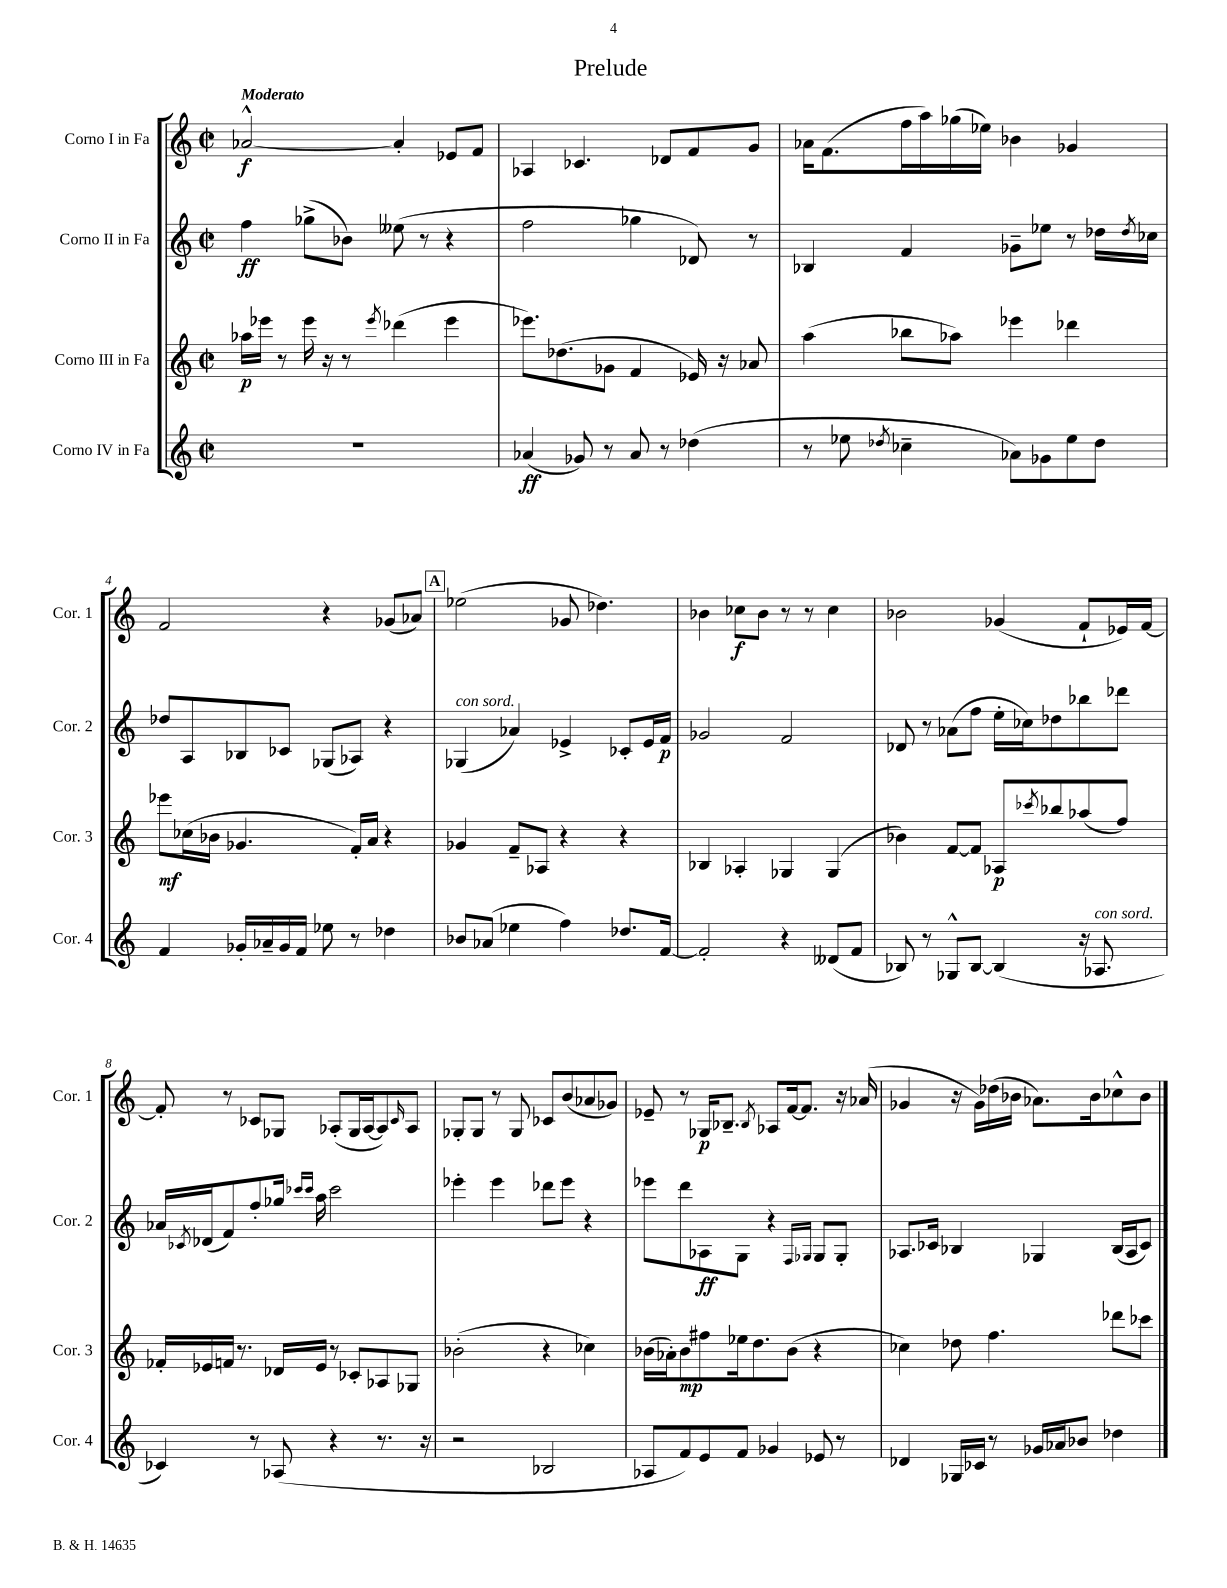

**kern	**dynam	**kern	**dynam	**kern	**dynam	**kern	**dynam
*part4	*part4	*part3	*part3	*part2	*part2	*part1	*part1
*staff4	*staff4	*staff3	*staff3	*staff2	*staff2	*staff1	*staff1
*I"Corno IV in Fa	*	*I"Corno III in Fa	*	*I"Corno II in Fa	*	*I"Corno I in Fa	*
*I'Cor. 4	*	*I'Cor. 3	*	*I'Cor. 2	*	*I'Cor. 1	*
*clefG2	*	*clefG2	*	*clefG2	*	*clefG2	*
*k[]	*	*k[]	*	*k[]	*	*k[]	*
*M2/2	*	*M2/2	*	*M2/2	*	*M2/2	*
*met(c|)	*	*met(c|)	*	*met(c|)	*	*met(c|)	*
=1	=1	=1	=1	=1	=1	=1	=1
!	!	!	!	!	!	!LO:TX:a:B:t=Moderato	!
1r	.	16aa-X\LL	p	4ff\	ff	[2a-X^^/	f
.	.	16eee-X\JJ	.	.	.	.	.
.	.	8r	.	.	.	.	.
.	.	16eee-\	.	(8gg-X^\L	.	.	.
.	.	16r	.	.	.	.	.
.	.	8r	.	8b-X\J)	.	.	.
.	.	8qeee-/	.	.	.	.	.
.	.	(4ddd-X\	.	(8ee--X\	.	4a-'/]	.
.	.	.	.	8r	.	.	.
.	.	4eee-\	.	4r	.	8e-X/L	.
.	.	.	.	.	.	8f/J	.
=2	=2	=2	=2	=2	=2	=2	=2
(4a-X/	ff	8.eee-X\L)	.	2ff\	.	4A-X/	.
.	.	(8.dd-X\	.	.	.	.	.
8g-X/)	.	.	.	.	.	4.c-X/	.
8r	.	8g-X\J	.	.	.	.	.
8a-/	.	4f/	.	4gg-X\	.	.	.
8r	.	.	.	.	.	8d-X/L	.
(4dd-X\	.	16e-X/)	.	8d-X/)	.	8f/	.
.	.	16r	.	.	.	.	.
.	.	8a-X/	.	8r	.	8g/J	.
=3	=3	=3	=3	=3	=3	=3	=3
8r	.	(4aa\	.	4B-X/	.	16a-X\KL	.
.	.	.	.	.	.	(8.f\	.
8ee-X\	.	.	.	.	.	.	.
8qdd-X/	.	.	.	.	.	.	.
4cc-X~\	.	8bb-X\L	.	4f/	.	16ff\L	.
.	.	.	.	.	.	16aa\)	.
.	.	8aa-X\J)	.	.	.	(16gg-X\	.
.	.	.	.	.	.	16ee-X\JJ)	.
8a-X\L)	.	4eee-X\	.	8g-X~\L	.	4b-X\	.
8g-X\	.	.	.	8ee-X\J	.	.	.
8ee-\	.	4ddd-X\	.	8r	.	4g-X/	.
8dd-\J	.	.	.	16dd-X\LL	.	.	.
.	.	.	.	8qdd-/	.	.	.
.	.	.	.	16cc-X\JJ	.	.	.
!!LO:LB:g=z
=4	=4	=4	=4	=4	=4	=4	=4
4f/	.	8eee-X\L	mf	8dd-X/L	.	2f/	.
.	.	(16cc-X\L	.	8A/	.	.	.
.	.	16b-X\JJ	.	.	.	.	.
16g-X'/LL	.	4.g-X/	.	8B-X/	.	.	.
16a-X~/	.	.	.	.	.	.	.
16g-/	.	.	.	8c-X/J	.	.	.
16f/JJ	.	.	.	.	.	.	.
8ee-X\	.	.	.	(8G-X/L	.	4r	.
8r	.	16f'/LL)	.	8A-X/J)	.	.	.
.	.	16a/JJ	.	.	.	.	.
4dd-X\	.	4r	.	4r	.	(8g-X/L	.
.	.	.	.	.	.	8a-X/J)	.
!!LO:REH:place=s1:t=A
=5	=5	=5	=5	=5	=5	=5	=5
!	!	!	!	!LO:TX:a:i:t=con sord.	!	!	!
8b-X/L	.	4g-X/	.	(4G-X/	.	(2ee-X\	.
(8a-X/J	.	.	.	.	.	.	.
4ee-X\	.	8f~/L	.	4a-X/)	.	.	.
.	.	8A-X/J	.	.	.	.	.
4ff\)	.	4r	.	4e-X^/	.	8g-X/	.
.	.	.	.	.	.	4.dd-X\)	.
8.dd-X/L	.	4r	.	8c-X'/L	.	.	.
.	.	.	.	16e-/L	.	.	.
[16f/Jk	.	.	.	16f/JJ	p	.	.
=6	=6	=6	=6	=6	=6	=6	=6
2f'/]	.	4B-X/	.	2g-X/	.	4b-X\	.
.	.	4A-X'/	.	.	.	8cc-X\L	f
.	.	.	.	.	.	8b-\J	.
4r	.	4G-X/	.	2f/	.	8r	.
.	.	.	.	.	.	8r	.
(8d--X/L	.	(4G-/	.	.	.	4cc-\	.
8f/J	.	.	.	.	.	.	.
=7	=7	=7	=7	=7	=7	=7	=7
8B-X/)	.	4b-X\)	.	8d-X/	.	2b-X\	.
8r	.	.	.	8r	.	.	.
8G-X^^/L	.	[8f/L	.	(8a-X\L	.	.	.
[8B-/J	.	8f/J]	.	8ff\J	.	.	.
(4B-/]	.	8A-X/L	p	16ee'\LL	.	(4g-X/	.
.	.	.	.	16cc-X\J)	.	.	.
.	.	8qccc-X/	.	.	.	.	.
.	.	8bb-X/	.	8dd-X\	.	.	.
16r	.	(8aa-X/	.	8bb-X\	.	8f`/L	.
!LO:TX:a:i:t=con sord.	!	!	!	!	!	!	!
8.A-X/	.	.	.	.	.	.	.
.	.	8ff/J)	.	8ddd-X\J	.	16e-X/L)	.
.	.	.	.	.	.	[16f/JJ	.
!!LO:LB:g=z
=8	=8	=8	=8	=8	=8	=8	=8
4c-X/)	.	16f-X'/LL	.	16a-X/LL	.	8f'/]	.
.	.	.	.	8qc-X/	.	.	.
.	.	16e-X/	.	(16d-X/J	.	.	.
.	.	16fn/JJ	.	8f/)	.	8r	.
.	.	8.r	.	.	.	.	.
8r	.	.	.	8ff'/	.	8c-X/L	.
(8A-X/	.	16d-X/LL	.	16gg-X/Jk	.	8G-X/J	.
.	.	.	.	16qqccc-X/LL	.	.	.
.	.	.	.	16qqccc-/JJ	.	.	.
.	.	16e-/JJ	.	16aa\	.	.	.
4r	.	8r	.	2ccc-\	.	(8A-X'/L	.
.	.	8c-X'/L	.	.	.	16G-/L	.
.	.	.	.	.	.	[16A-/J	.
8.r	.	8A-X/	.	.	.	8A-/])	.
.	.	.	.	.	.	16qqc-/	.
.	.	8G-X/J	.	.	.	8A-/J	.
16r	.	.	.	.	.	.	.
=9	=9	=9	=9	=9	=9	=9	=9
2r	.	(2b-X'\	.	4eee-X'\	.	8G-X'/L	.
.	.	.	.	.	.	8G-/J	.
.	.	.	.	4eee-\	.	8r	.
.	.	.	.	.	.	8G-/	.
2B-X/	.	4r	.	8ddd-X\L	.	8c-X/L	.
.	.	.	.	8eee-\J	.	(8b/	.
.	.	4cc-X\)	.	4r	.	8a-X/	.
.	.	.	.	.	.	8g-X/J)	.
=10	=10	=10	=10	=10	=10	=10	=10
8A-X/L	.	(16b-X\LL	.	8eee-X\L	.	8e-X~/	.
.	.	16a-X'\J)	.	.	.	.	.
8f/)	.	8b-\	mp	8ddd\	.	8r	.
8e/	.	8ff#X\	.	8A-X\	ff	16G-X/KL	p
.	.	.	.	.	.	8.B-X~/J	.
8f/J	.	16ee-X\k	.	8G\J	.	.	.
.	.	8.dd\	.	.	.	.	.
.	.	.	.	.	.	8qB-/	.
4g-X/	.	.	.	4r	.	8A-X/L	.
.	.	(8b-\J	.	.	.	[16f/k	.
.	.	.	.	.	.	8.f/J]	.
.	.	.	.	16qqF/LL	.	.	.
.	.	.	.	16qqG-X/JJ	.	.	.
8e-X/	.	4r	.	8G-/L	.	.	.
8r	.	.	.	8G-'/J	.	16r	.
.	.	.	.	.	.	(16a-X/	.
=11	=11	=11	=11	=11	=11	=11	=11
4d-X/	.	4cc-X\)	.	8.A-X/L	.	4g-X/	.
.	.	.	.	16c-X/Jk	.	.	.
16G-X/LL	.	8dd-X\	.	4B-X/	.	16r	.
16c-X/JJ	.	.	.	.	.	16g-\LL)	.
8r	.	4.ff\	.	.	.	(16dd-X\	.
.	.	.	.	.	.	16b-X\JJ	.
16g-X/LL	.	.	.	4G-X/	.	8.a-X\L)	.
16a-X/J	.	.	.	.	.	.	.
8b-X/J	.	.	.	.	.	.	.
.	.	.	.	.	.	16b-\k	.
4dd-X\	.	8ddd-X\L	.	(16B-/LL	.	8cc-X^^\	.
.	.	.	.	16A-/J	.	.	.
.	.	8ccc-X\J	.	8c-/J)	.	8b-\J	.
==	==	==	==	==	==	==	==
*-	*-	*-	*-	*-	*-	*-	*-
